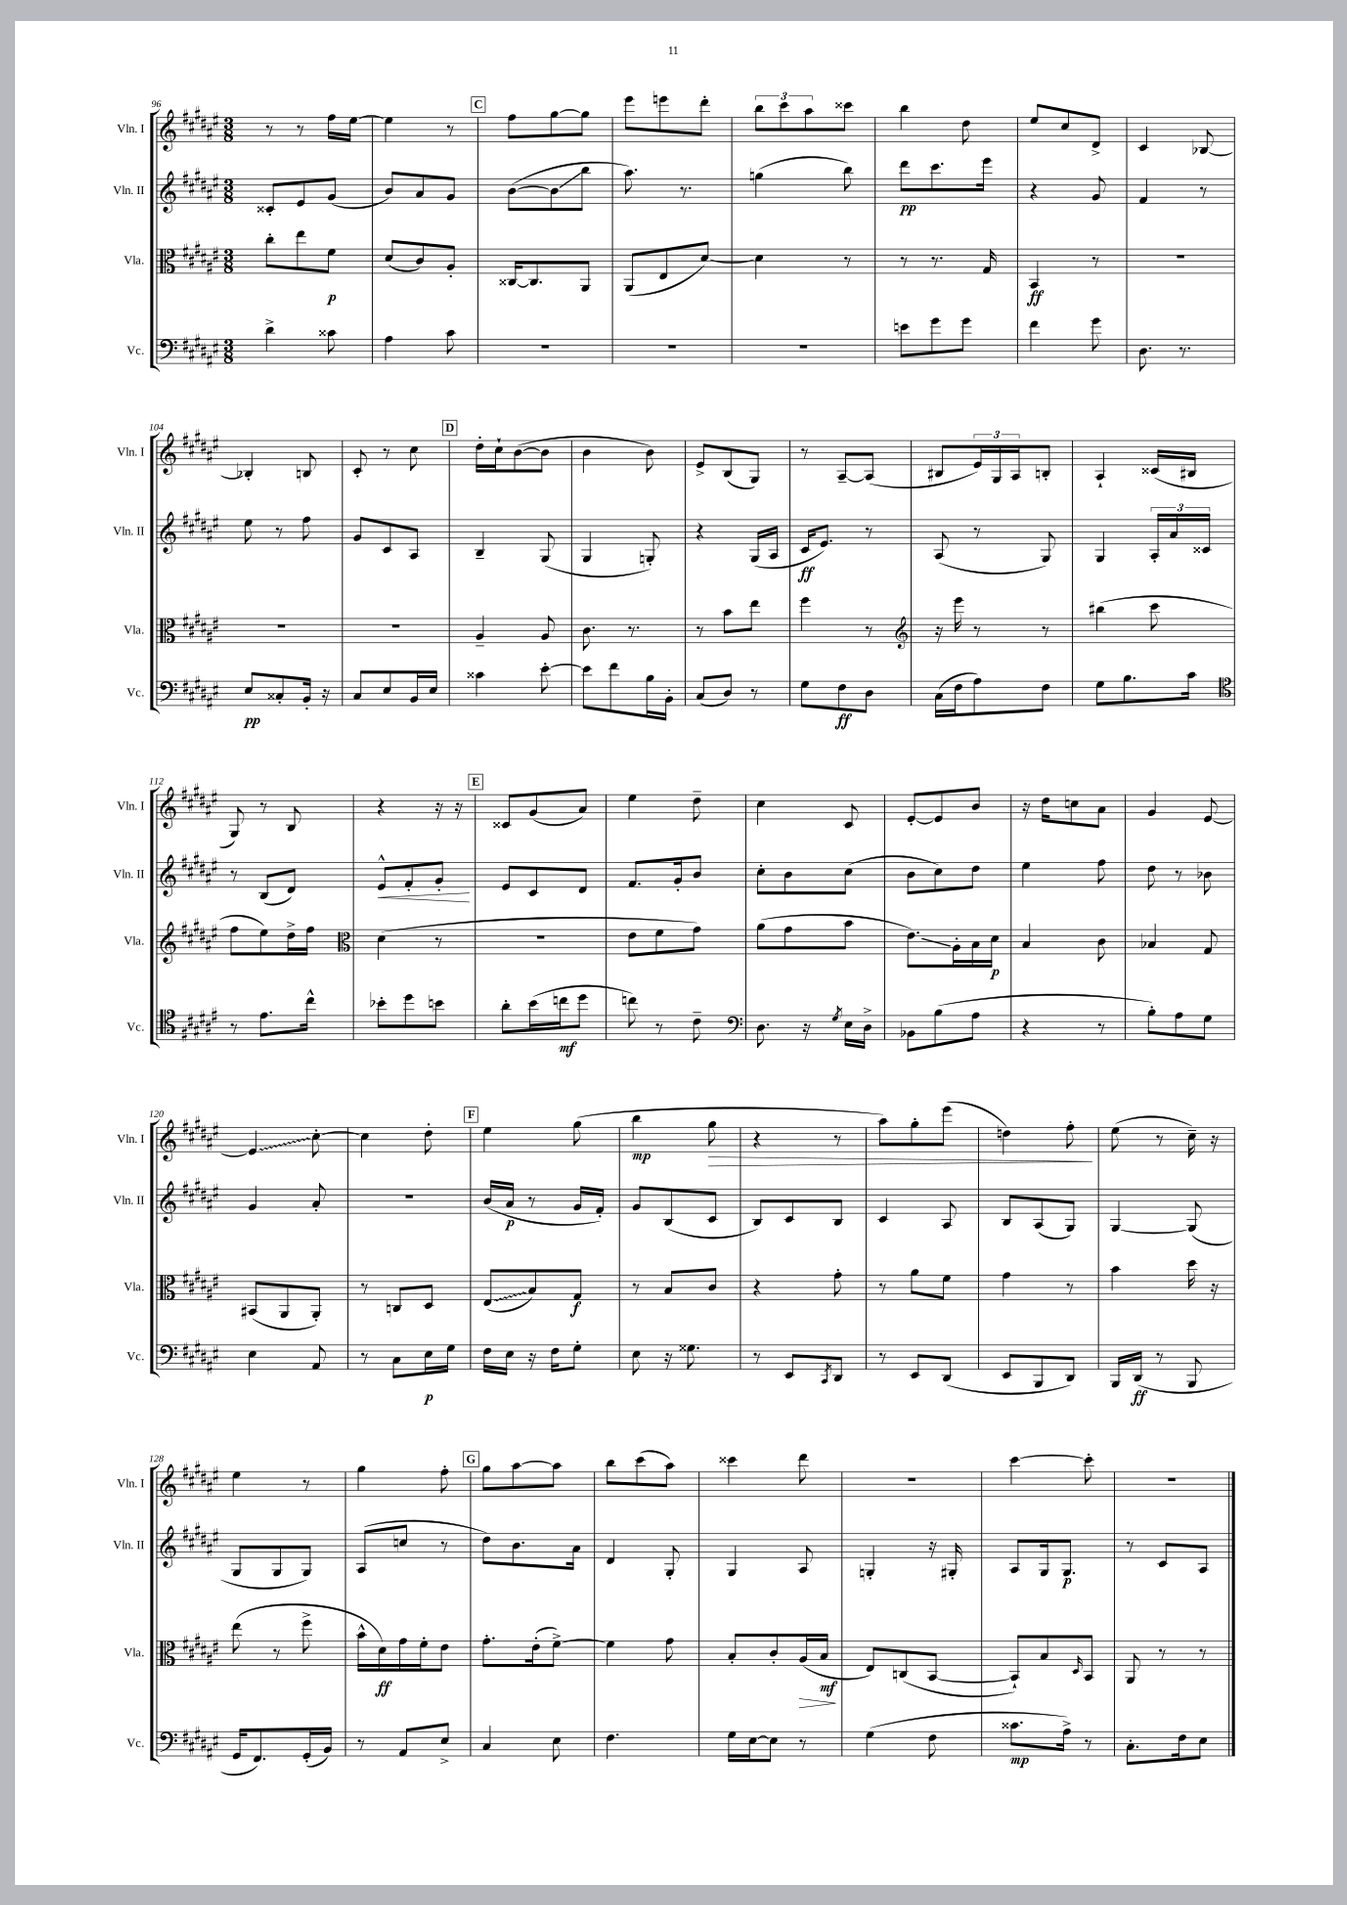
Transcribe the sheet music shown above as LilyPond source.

<<
\new StaffGroup <<
\new Staff = "s0" \with { instrumentName = "Vln. I" shortInstrumentName = "Vln. I" } {
    \clef treble \key fis \major \numericTimeSignature \time 3/8
    r8 r8 fis''16 eis''16~ |
    eis''4 r8 |
    \mark \markup { \box "C" } fis''8 gis''8~ gis''8 |
    eis'''8 e'''8 dis'''8-. |
    \tuplet 3/2 { b''8 cis'''8 ais''8 } cisis'''8 |
    b''4 dis''8 |
    eis''8 cis''8 dis'8-> |
    cis'4 bes8~ |
    bes4-. b8 |
    cis'8-. r8 cis''8 |
    \mark \markup { \box "D" } dis''16-. cis''16-! b'8~( b'8 |
    b'4 b'8) |
    eis'8-> b8( gis8) |
    r8 ais8~-- ais8( |
    bis8 \tuplet 3/2 { eis'16) gis16 ais16 } b8-. |
    ais4-! cisis'16( bis16 |
    gis8) r8 b8 |
    r4 r16 r16 |
    \mark \markup { \box "E" } cisis'8 gis'8( ais'8) |
    eis''4 dis''8-- |
    cis''4 cis'8 |
    eis'8~-. eis'8 b'8 |
    r16 dis''16 c''8 ais'8 |
    gis'4 eis'8~ |
    \once \override Glissando.style = #'zigzag eis'4\glissando cis''8~-. |
    cis''4 dis''8-. |
    \mark \markup { \box "F" } eis''4 gis''8( |
    b''4\mp gis''8\> |
    r4 r8 |
    ais''8) gis''8-. eis'''8( |
    d''4) fis''8-.\! |
    eis''8( r8 cis''16--) r16 |
    eis''4 r8 |
    gis''4 fis''8-. |
    \mark \markup { \box "G" } gis''8 ais''8~ ais''8 |
    b''8 cis'''8( ais''8) |
    cisis'''4 dis'''8 |
    R4. |
    cis'''4~ cis'''8-. |
    R4. \bar "|." |
}
\new Staff = "s1" \with { instrumentName = "Vln. II" shortInstrumentName = "Vln. II" } {
    \clef treble \key fis \major \numericTimeSignature \time 3/8
    cisis'8-. eis'8 gis'8( |
    b'8) ais'8 gis'8 |
    \mark \markup { \box "C" } b'8~( b'8\glissando b''8 |
    ais''8.) r8. |
    g''4( b''8) |
    dis'''8\pp cis'''8. eis'''16 |
    r4 gis'8 |
    fis'4 r8 |
    eis''8 r8 fis''8 |
    gis'8 cis'8 ais8 |
    \mark \markup { \box "D" } b4-- gis8( |
    gis4 g8-.) |
    r4 gis16( ais16 |
    cis'16\ff eis'8.) r8 |
    ais8( r8 gis8) |
    gis4 \tuplet 3/2 { ais16-. ais'16 cisis'16 } |
    r8 b8( dis'8) |
    eis'8-^\< fis'8-. gis'8-.\! |
    \mark \markup { \box "E" } eis'8 cis'8 dis'8 |
    fis'8. gis'16-. b'8 |
    cis''8-. b'8 cis''8( |
    b'8 cis''8) dis''8 |
    eis''4 fis''8 |
    dis''8 r8 bes'8 |
    gis'4 ais'8-. |
    R4. |
    \mark \markup { \box "F" } b'16( ais'16\p r8 gis'16 fis'16-.) |
    gis'8 b8( cis'8 |
    b8) cis'8 b8 |
    cis'4 ais8 |
    b8 ais8( gis8) |
    gis4~ gis8( |
    gis8 gis8 gis8) |
    ais8( c''8 r8 |
    \mark \markup { \box "G" } dis''8) b'8. ais'16 |
    dis'4 gis8-. |
    gis4 ais8 |
    g4-. r16 gis16-. |
    ais8 gis16 gis8.\p |
    r8 cis'8 ais8 \bar "|." |
}
\new Staff = "s2" \with { instrumentName = "Vla." shortInstrumentName = "Vla." } {
    \clef alto \key fis \major \numericTimeSignature \time 3/8
    cis''8-. eis''8 fis'8\p |
    dis'8( cis'8) ais8-. |
    \mark \markup { \box "C" } cisis16~ cisis8. ais,8 |
    ais,8( eis8 dis'8~) |
    dis'4 r8 |
    r8 r8. gis16 |
    b,4\ff r8 |
    R4. |
    R4. |
    R4. |
    \mark \markup { \box "D" } ais4-- ais8 |
    cis'8. r8. |
    r8 b'8 eis''8 |
    fis''4 r8 |
    \clef treble r16 eis'''16 r8 r8 |
    bis''4( cis'''8 |
    fis''8 eis''8) dis''16-> fis''16 |
    \clef alto dis'4( r8 |
    \mark \markup { \box "E" } R4. |
    eis'8 fis'8 gis'8) |
    ais'8( gis'8 b'8 |
    eis'8.\glissando) ais16-. b16 dis'16\p |
    b4 cis'8 |
    bes4 gis8 |
    bis,8( ais,8 ais,8-.) |
    r8 c8 dis8 |
    \mark \markup { \box "F" } \once \override Glissando.style = #'zigzag eis8\glissando( b8) gis8\f |
    r8 b8 cis'8 |
    r4 gis'8-. |
    r8 ais'8 fis'8 |
    gis'4 r8 |
    b'4 dis''16 r16 |
    eis''8( r8 fis''8-> |
    b'16-^ dis'16\ff) gis'16 fis'16-. eis'8 |
    \mark \markup { \box "G" } gis'8.-. eis'16-.( fis'8~->) |
    fis'4 gis'8 |
    b8-. cis'8-. ais16\>( b16\mf\! |
    eis8) c8( b,8~ |
    b,8-!) b8 \grace { dis16 } b,8 |
    ais,8 r8 r8 \bar "|." |
}
\new Staff = "s3" \with { instrumentName = "Vc." shortInstrumentName = "Vc." } {
    \clef bass \key fis \major \numericTimeSignature \time 3/8
    dis'4-> cisis'8 |
    ais4 cis'8 |
    \mark \markup { \box "C" } R4. |
    R4. |
    R4. |
    e'8 gis'8 gis'8 |
    fis'4 gis'8 |
    dis8. r8. |
    eis8\pp cisis8-. b,16-. r16 |
    cis8 eis8 b,16 eis16 |
    \mark \markup { \box "D" } cisis'4 eis'8~-. |
    eis'8 fis'8 b16 b,16-. |
    cis8( dis8) r8 |
    gis8 fis8\ff dis8 |
    cis16( fis16 ais8) fis8 |
    gis8 b8. cis'16 |
    \clef tenor r8 eis'8. cis''16-^ |
    bes'8-. dis''8 b'8 |
    \mark \markup { \box "E" } ais'8-. b'16( c''16\mf dis''8 |
    c''8) r8 cis'8-- |
    \clef bass dis8. r16 \acciaccatura { gis8 } eis16 dis16-> |
    bes,8 b8( ais8 |
    r4 r8 |
    b8-.) ais8 gis8 |
    eis4 ais,8 |
    r8 cis8 eis16\p gis16 |
    \mark \markup { \box "F" } fis16 eis16 r16 fis16 gis8-. |
    eis8 r16 gisis8. |
    r8 eis,8 \acciaccatura { cis,8 } dis,8 |
    r8 eis,8 dis,8( |
    eis,8 b,,8 dis,8) |
    b,,16 dis,16\ff( r8 b,,8 |
    gis,16 fis,8.) gis,16-.( b,16) |
    r8 ais,8 eis8-> |
    \mark \markup { \box "G" } cis4 eis8 |
    fis4. |
    gis16 eis16~ eis8 r8 |
    gis4( fis8 |
    cisis'8.\mp ais16->) r8 |
    cis8.-. fis16 eis8 \bar "|." |
}
>>
>>
\layout { \context { \Score currentBarNumber = #96 } }
